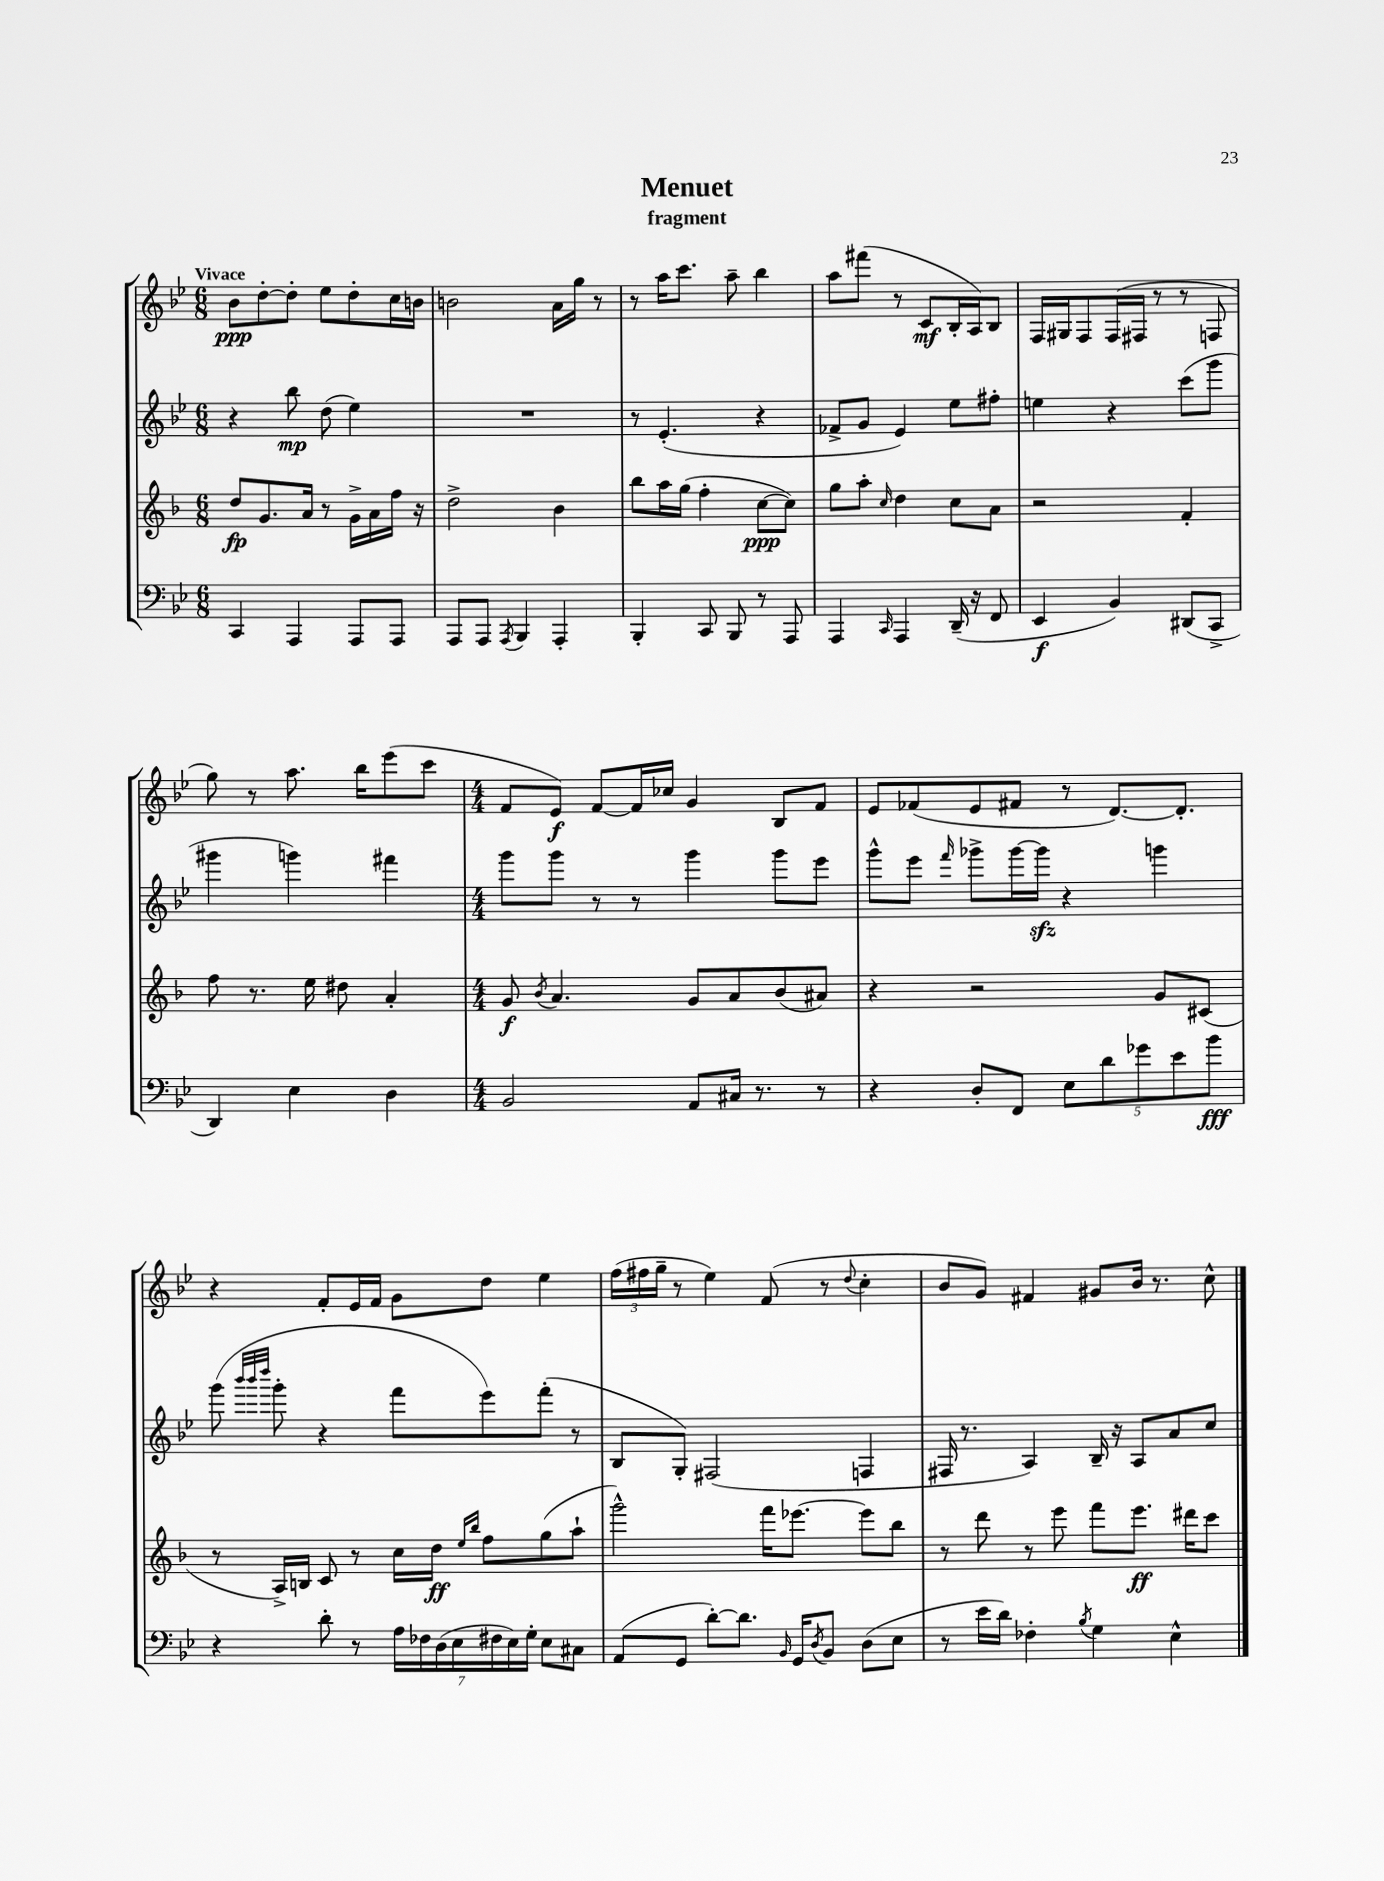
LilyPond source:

\header { title = "Menuet" subtitle = "fragment" }
<<
\new StaffGroup <<
\new Staff = "s0" {
    \clef treble \key bes \major \numericTimeSignature \time 6/8 \tempo "Vivace"
    bes'8\ppp d''8~-. d''8-. ees''8 d''8-. c''16 b'16 |
    b'2 a'16 g''16 r8 |
    r8 a''16 c'''8. a''8-- bes''4 |
    a''8 fis'''8( r8 c'8\mf bes16-. a16) bes8 |
    f16 gis16 f8 f16( fis16 r8 r8 f8 |
    g''8) r8 a''8. bes''16 ees'''8( c'''8 |
    \numericTimeSignature \time 4/4 f'8 ees'8\f) f'8~ f'16 ces''16 g'4 bes8 f'8 |
    ees'8 fes'8( ees'8 fis'8 r8 d'8.~) d'8.-. |
    r4 f'8-. ees'16 f'16 g'8 d''8 ees''4 |
    \tuplet 3/2 { f''16( fis''16 g''16-- } r8 ees''4) f'8( r8 \appoggiatura { d''8 } c''4-. |
    bes'8 g'8) fis'4 gis'8 bes'16 r8. c''8-^ \bar "|." |
}
\new Staff = "s1" {
    \clef treble \key bes \major \numericTimeSignature \time 6/8
    r4 bes''8\mp d''8( ees''4) |
    R2. |
    r8 ees'4.-.( r4 |
    fes'8-> g'8 ees'4) ees''8 fis''8-. |
    e''4 r4 c'''8( g'''8 |
    gis'''4 g'''4) fis'''4 |
    \numericTimeSignature \time 4/4 g'''8 g'''8 r8 r8 g'''4 g'''8 ees'''8 |
    g'''8-^ ees'''8 \grace { f'''16 } ges'''8-> ges'''16~ ges'''16\sfz r4 g'''4 |
    g'''8( \grace { bes'''32 bes'''32 d''''32 } g'''8-. r4 f'''8 ees'''8) f'''8-.( r8 |
    bes8 g8-.) fis2( f4 |
    fis16 r8. a4) bes16-- r16 a8 a'8 c''8 \bar "|." |
}
\new Staff = "s2" {
    \clef treble \key f \major \numericTimeSignature \time 6/8
    d''8\fp g'8. a'16 r8 g'16-> a'16 f''16 r16 |
    d''2-> bes'4 |
    bes''8 a''16 g''16( f''4-. c''8~\ppp c''8) |
    g''8 a''8-. \grace { c''16 } d''4 c''8 a'8 |
    r2 f'4-. |
    f''8 r8. e''16 dis''8 a'4-. |
    \numericTimeSignature \time 4/4 g'8\f \acciaccatura { bes'8 } a'4. g'8 a'8 bes'8( ais'8) |
    r4 r2 g'8 cis'8( |
    r8 a16->) b16 c'8 r8 c''16 d''16\ff \grace { e''16 bes''16 } f''8 g''8( a''8-! |
    g'''2-^) f'''16 ees'''8.~ ees'''8 bes''8 |
    r8 d'''8 r8 e'''8 f'''8 e'''8.\ff dis'''16 c'''8 \bar "|." |
}
\new Staff = "s3" {
    \clef bass \key bes \major \numericTimeSignature \time 6/8
    c,4 a,,4 a,,8 a,,8 |
    a,,8 a,,8 \acciaccatura { a,,8 } bes,,4 a,,4-. |
    bes,,4-. c,8 bes,,8 r8 a,,8 |
    a,,4 \grace { c,16 } a,,4 d,16--( r16 f,8 |
    ees,4\f bes,4) dis,8( c,8-> |
    d,4) ees4 d4 |
    \numericTimeSignature \time 4/4 bes,2 a,8 cis16 r8. r8 |
    r4 d8-. f,8 \tuplet 5/4 { ees8 d'8 ges'8 ees'8 bes'8\fff } |
    r4 d'8-. r8 \tuplet 7/4 { a16 fes16 d16( ees16 fis16 ees16) g16-. } ees8 cis8 |
    a,8( g,8 d'8~-.) d'8. \grace { bes,16 } g,16 \acciaccatura { d8 } bes,8 d8( ees8 |
    r8 ees'16 d'16) fes4-. \acciaccatura { bes8 } g4 ees4-^ \bar "|." |
}
>>
>>
\layout { \context { \Score \remove "Bar_number_engraver" } }
